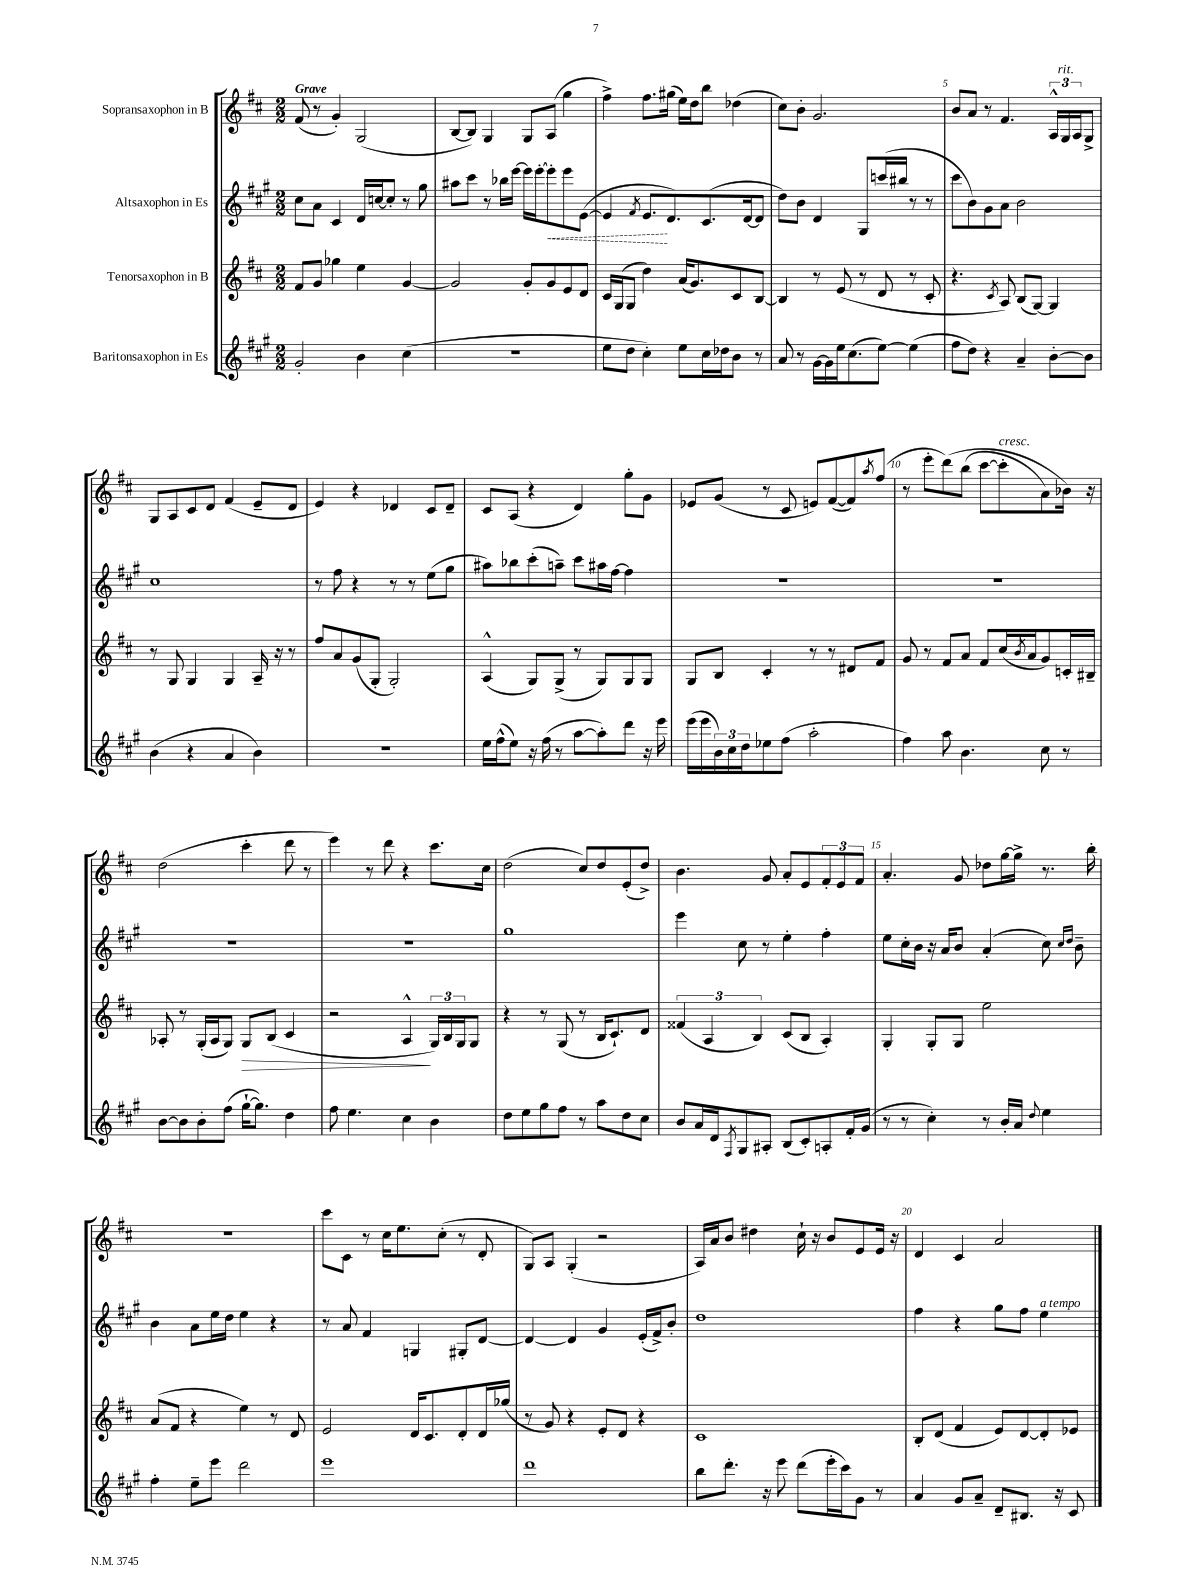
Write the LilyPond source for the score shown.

<<
\new StaffGroup <<
\new Staff = "s0" \with { instrumentName = "Sopransaxophon in B" } {
    \clef treble \key d \major \numericTimeSignature \time 2/2 \tempo "Grave"
    fis'8( r8 g'4-.) g2( |
    b8~ b8) g4 g8 a8( g''4 |
    fis''4->) fis''8. gis''16( e''16) d''16 b''8 des''4( |
    cis''8) b'8-. g'2. |
    b'8 a'8 r8 fis'4. \tuplet 3/2 { a16-^ g16^\markup { \italic "rit." } a16 } g8-> |
    g8 a8 cis'8 d'8 fis'4( e'8-- d'8 |
    e'4) r4 des'4 cis'8 des'8-- |
    cis'8 a8( r4 d'4) g''8-. g'8 |
    ees'8 g'8( r8 cis'8 e'8) fis'8~( fis'8) \acciaccatura { a''8 } fis''8( |
    r8 e'''8-. d'''8)\( b''8( cis'''8~ cis'''8-.^\markup { \italic "cresc." } a'8) bes'16\) r16 |
    d''2( cis'''4-. d'''8 r8 |
    e'''4) r8 d'''8 r4 cis'''8. cis''16 |
    d''2( cis''8) d''8 e'8-.( d''8->) |
    b'4. g'8 a'8-. e'8 \tuplet 3/2 { fis'8-. e'8 fis'8 } |
    a'4.-. g'8 des''8 g''16~ g''16-> r8. b''16-. |
    r1 |
    cis'''8 cis'8 r8 cis''16 e''8. cis''8-.( r8 d'8-. |
    g8) a8 g4-.( r2 |
    a16) a'16 b'8 dis''4 cis''16-! r16 b'8 e'8 e'16 r16 |
    d'4 cis'4 a'2 \bar "|." |
}
\new Staff = "s1" \with { instrumentName = "Altsaxophon in Es" } {
    \clef treble \key a \major \numericTimeSignature \time 2/2
    cis''8 a'8 cis'4 d'16 c''16~ c''8-. r8 gis''8 |
    ais''8 cis'''8 r8 bes''16 e'''16~ e'''16 e'''16~-. \once \override Hairpin.style = #'dashed-line e'''8-.\< e'''8 e'8~( |
    e'4 \acciaccatura { fis'8 } e'8.\! d'8.) cis'8.( d'16~ d'8 |
    d''8) b'8 d'4 gis8 c'''16( bis''16 r8 r8 |
    cis'''8 b'8) gis'8 a'8 b'2 |
    cis''1 |
    r8 fis''8 r4 r8 r8 e''8( gis''8 |
    ais''8) bes''8 cis'''8-.( a''8--) cis'''8 ais''16 fis''16~ fis''4 |
    R1 |
    R1 |
    R1 |
    R1 |
    gis''1 |
    e'''4 cis''8 r8 e''4-. fis''4-. |
    e''8 cis''16-. b'16 r16 a'16 b'8 a'4-.( cis''8) \grace { cis''16 d''16 } b'8-- |
    b'4 a'8 e''16 d''16 e''4 r4 |
    r8 a'8 fis'4 g4 gis8-. d'8~ |
    d'4~ d'4 gis'4 e'16-.( fis'16->) b'8-. |
    d''1 |
    fis''4 r4 gis''8 fis''8 e''4^\markup { \italic "a tempo" } \bar "|." |
}
\new Staff = "s2" \with { instrumentName = "Tenorsaxophon in B" } {
    \clef treble \key d \major \numericTimeSignature \time 2/2
    fis'8 g'8 ges''4 e''4 g'4~ |
    g'2 g'8-. g'8 e'8 d'8 |
    cis'16 g16( g8 d''4) a'16( g'8.) cis'8 b8~ |
    b4 r8 e'8( r8 d'8 r8 cis'8-. |
    r4. \acciaccatura { cis'8 } a8) b8( g8~) g4 |
    r8 g8 g4 g4 a16-- r16 r8 |
    fis''8 a'8 g'8( g8-. g2-.) |
    a4-^( g8) g8->( r8 g8) g8 g8 |
    g8 b8 cis'4-. r8 r8 dis'8 fis'8 |
    g'8 r8 fis'8 a'8 fis'8 cis''16( \acciaccatura { b'8 } a'16 g'8) c'16-. bis16-- |
    aes8-. r8 g16-.( aes16 g8) g8\> b8( cis'4 |
    r2 a4-^\! \tuplet 3/2 { g16) b16 g16 } g8 |
    r4 r8 g8( r8 b16 cis'8.-!) d'8 |
    \tuplet 3/2 { fisis'4( a4 b4) } cis'8( b8 a4-.) |
    g4-. g8-. g8 e''2 |
    a'8( fis'8 r4 e''4) r8 d'8 |
    e'2 d'16 cis'8. d'8-. d'16 ges''16( |
    r8 g'8) r4 e'8-. d'8 r4 |
    cis'1 |
    b8-. d'8( fis'4 e'8) d'8~ d'8-. ees'8 \bar "|." |
}
\new Staff = "s3" \with { instrumentName = "Baritonsaxophon in Es" } {
    \clef treble \key a \major \numericTimeSignature \time 2/2
    gis'2-. b'4 cis''4( |
    R1 |
    e''8 d''8 cis''4-.) e''8 cis''16 des''16 b'8 r8 |
    a'8 r8 gis'16~ gis'16 e''16 cis''8.( e''8~) e''4( |
    fis''8 d''8) r4 a'4-- b'8~-. b'8 |
    b'4( r4 a'4 b'4) |
    R1 |
    e''16 fis''16-^( e''8) r16 fis''16( r8 a''8~ a''8-.) d'''8 r16 e'''16 |
    e'''16( e'''16 \tuplet 3/2 { b'16) cis''16 d''16 } ees''8 fis''8( a''2-. |
    fis''4) a''8 b'4. cis''8 r8 |
    b'8~ b'8 b'8-. fis''8( gis''16~-! gis''8.) d''4 |
    fis''8 e''4. cis''4 b'4 |
    d''8 e''8 gis''8 fis''8 r8 a''8 d''8 cis''8 |
    b'8 a'16 d'16 \acciaccatura { fis8 } gis8 ais8-. b8( cis'8-.) a8-. fis'16-. gis'16( |
    r8 r8 cis''4-.) r8 b'16-. a'16 \appoggiatura { d''8 } e''4 |
    fis''4-. e''8-- e'''8 d'''2 |
    e'''1 |
    d'''1 |
    b''8 d'''8.-. r16 e'''8 d'''8( e'''16-. cis'''16) gis'8 r8 |
    a'4 gis'8 a'8-- d'8-- bis8. r16 cis'8 \bar "|." |
}
>>
>>
\layout { \context { \Score \override BarNumber.break-visibility = ##(#f #t #t) barNumberVisibility = #(every-nth-bar-number-visible 5) } }
